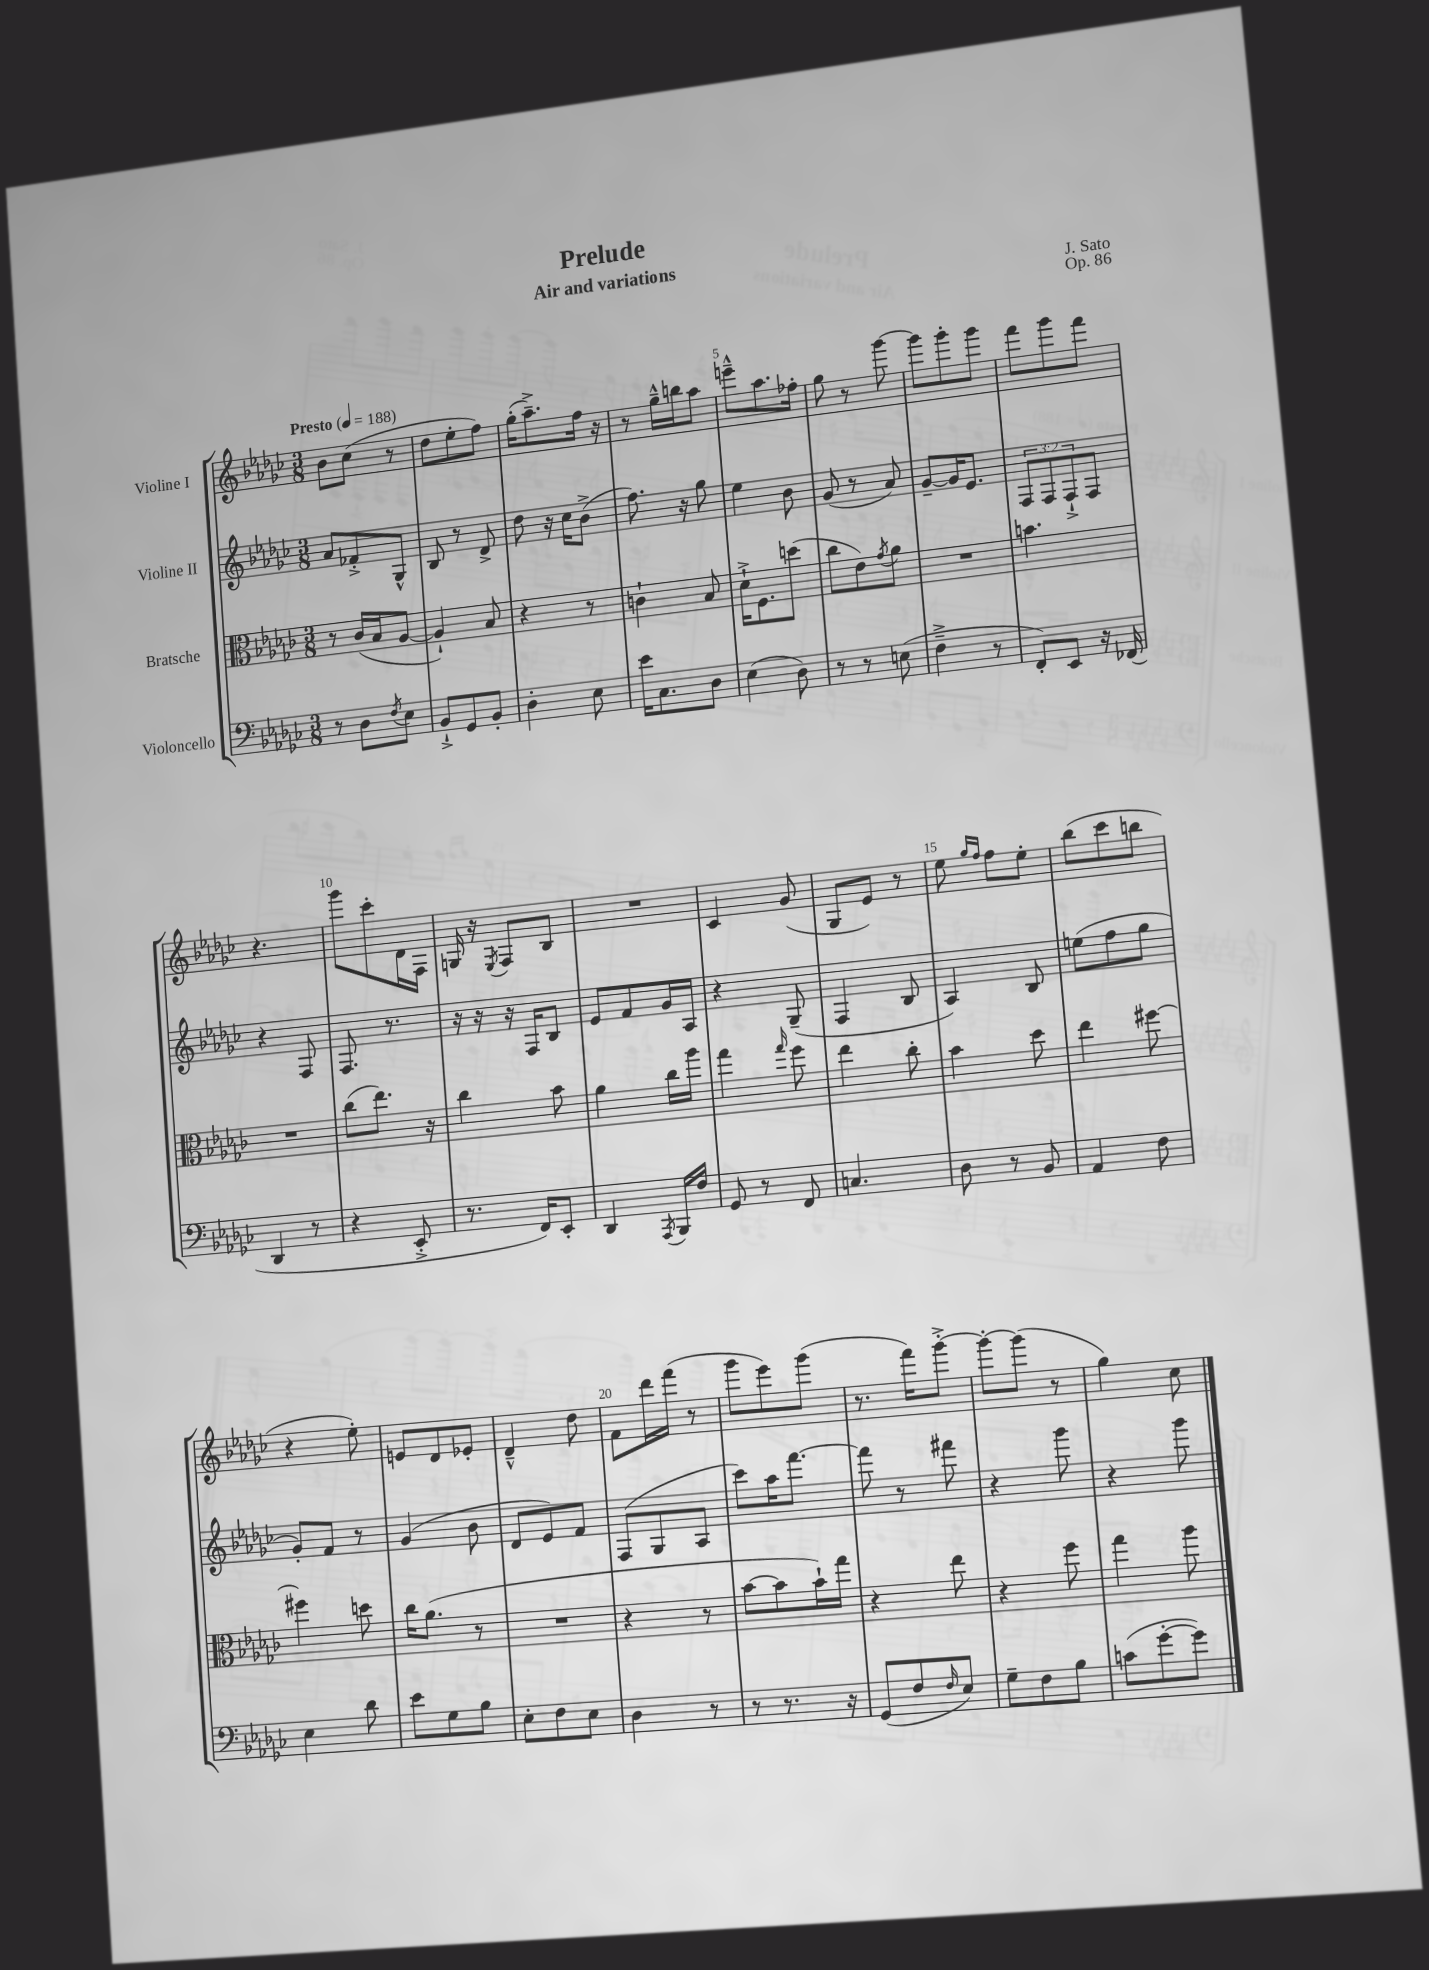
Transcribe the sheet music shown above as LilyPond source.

\header { title = "Prelude" composer = "J. Sato" subtitle = "Air and variations" opus = "Op. 86" }
<<
\new StaffGroup <<
\new Staff = "s0" \with { instrumentName = "Violine I" } {
    \clef treble \key ges \major \numericTimeSignature \time 3/8 \tempo "Presto" 4 = 188
    bes'8 ces''8( r8 |
    des''8 ees''8-. f''8) |
    ges''16-.( aes''8.--->) f''16 r16 |
    r8 ges''16---^ b''16 aes''8 |
    e'''8---^ aes''8. fes''16-. |
    ges''8 r8 ges'''8~ |
    ges'''8 ges'''8-. ges'''8 |
    f'''8 ges'''8 f'''8 |
    r4. |
    ges'''8 ces'''8-. des'16 f16 |
    g16 r16 \acciaccatura { ees8 } f8 bes8 |
    R4. |
    ces'4 ges'8( |
    ges8 ees'8) r8 |
    ees''8 \grace { ges''16 f''16 } f''8 ees''8-. |
    bes''8( ces'''8 b''8 |
    r4 ees''8-.) |
    e'8 des'8 ees'8-. |
    des'4---^ des''8 |
    f'8 des'''16 f'''16( r8 |
    ges'''8 ees'''8) ges'''8( |
    r8. f'''16) ges'''8~-.-> |
    ges'''8~-. ges'''8( r8 |
    ges''4) ces''8 \bar "|." |
}
\new Staff = "s1" \with { instrumentName = "Violine II" } {
    \clef treble \key ges \major \numericTimeSignature \time 3/8 \override Staff.TupletNumber.text = #tuplet-number::calc-fraction-text
    aes'8 fes'8-.-> ges8-^ |
    bes8 r8 des'8-> |
    des''8 r16 ces''16 bes'8->( |
    f''8.) r16 ges''8 |
    ees''4 bes'8 |
    ges'8( r8 aes'8) |
    ges'8~-- ges'16 ees'8. |
    \tuplet 3/2 { f8 f8 f8-!-> } f8 |
    r4 f8 |
    f8. r8. |
    r16 r16 r16 f16 bes8 |
    ees'8 f'8 ges'16 aes16 |
    r4 ges8--( |
    f4 bes8 |
    aes4) bes8 |
    e''8( f''8 ges''8 |
    ges'8-.) f'8 r8 |
    ges'4( bes'8 |
    des'8 ees'8) f'8 |
    f8( ges8 aes8 |
    ces'''8) aes''16 f'''8.~ |
    f'''8 r8 fis'''8 |
    r4 ges'''8 |
    r4 ges'''8 \bar "|." |
}
\new Staff = "s2" \with { instrumentName = "Bratsche" } {
    \clef alto \key ges \major \numericTimeSignature \time 3/8
    r8 ces'16( bes16 aes8~ |
    aes4-!) bes8 |
    r4 r8 |
    c'4-! bes8 |
    des'16-!-> f8. d''8( |
    ces''8 ees'8) \acciaccatura { ges'8 } aes'8 |
    R4. |
    b'4. |
    R4. |
    ces''8( ees''8.) r16 |
    ces''4 bes'8 |
    aes'4 ces''16 aes''16 |
    ges''4 \grace { ges''16 } f''8 |
    ees''4 ces''8-. |
    bes'4 des''8 |
    ees''4 fis''8~ |
    fis''4 d''8 |
    ces''16 aes'8.( r8 |
    R4. |
    r4 r8 |
    bes'8~ bes'8 bes'16-!) ges''16 |
    r4 ees''8 |
    r4 f''8 |
    ges''4 aes''8 \bar "|." |
}
\new Staff = "s3" \with { instrumentName = "Violoncello" } {
    \clef bass \key ges \major \numericTimeSignature \time 3/8
    r8 des8 \acciaccatura { f8 } ees8 |
    bes,8-!-> ges,8 bes,8-. |
    des4-. ees8 |
    ees'16 ces8. des8 |
    ees4( des8) |
    r8 r8 e8( |
    f4---> r8 |
    f,8-.) ees,8 r16 fes,16( |
    des,4 r8 |
    r4 ees,8-.-> |
    r8. f,16) ees,8-. |
    des,4 \acciaccatura { aes,,8 } bes,,16 f16 |
    ges,8 r8 f,8 |
    c4. |
    des8 r8 bes,8 |
    aes,4 f8 |
    ees4 des'8 |
    ees'8 ges8 bes8 |
    ees8-. f8 ees8 |
    des4 r8 |
    r8 r8. r16 |
    ges,8( f8 \grace { f16 } ees8) |
    ges8-- f8 bes8 |
    c'8( ges'8~-. ges'8) \bar "|." |
}
>>
>>
\layout { \context { \Score \override BarNumber.break-visibility = ##(#f #t #t) barNumberVisibility = #(every-nth-bar-number-visible 5) } }
